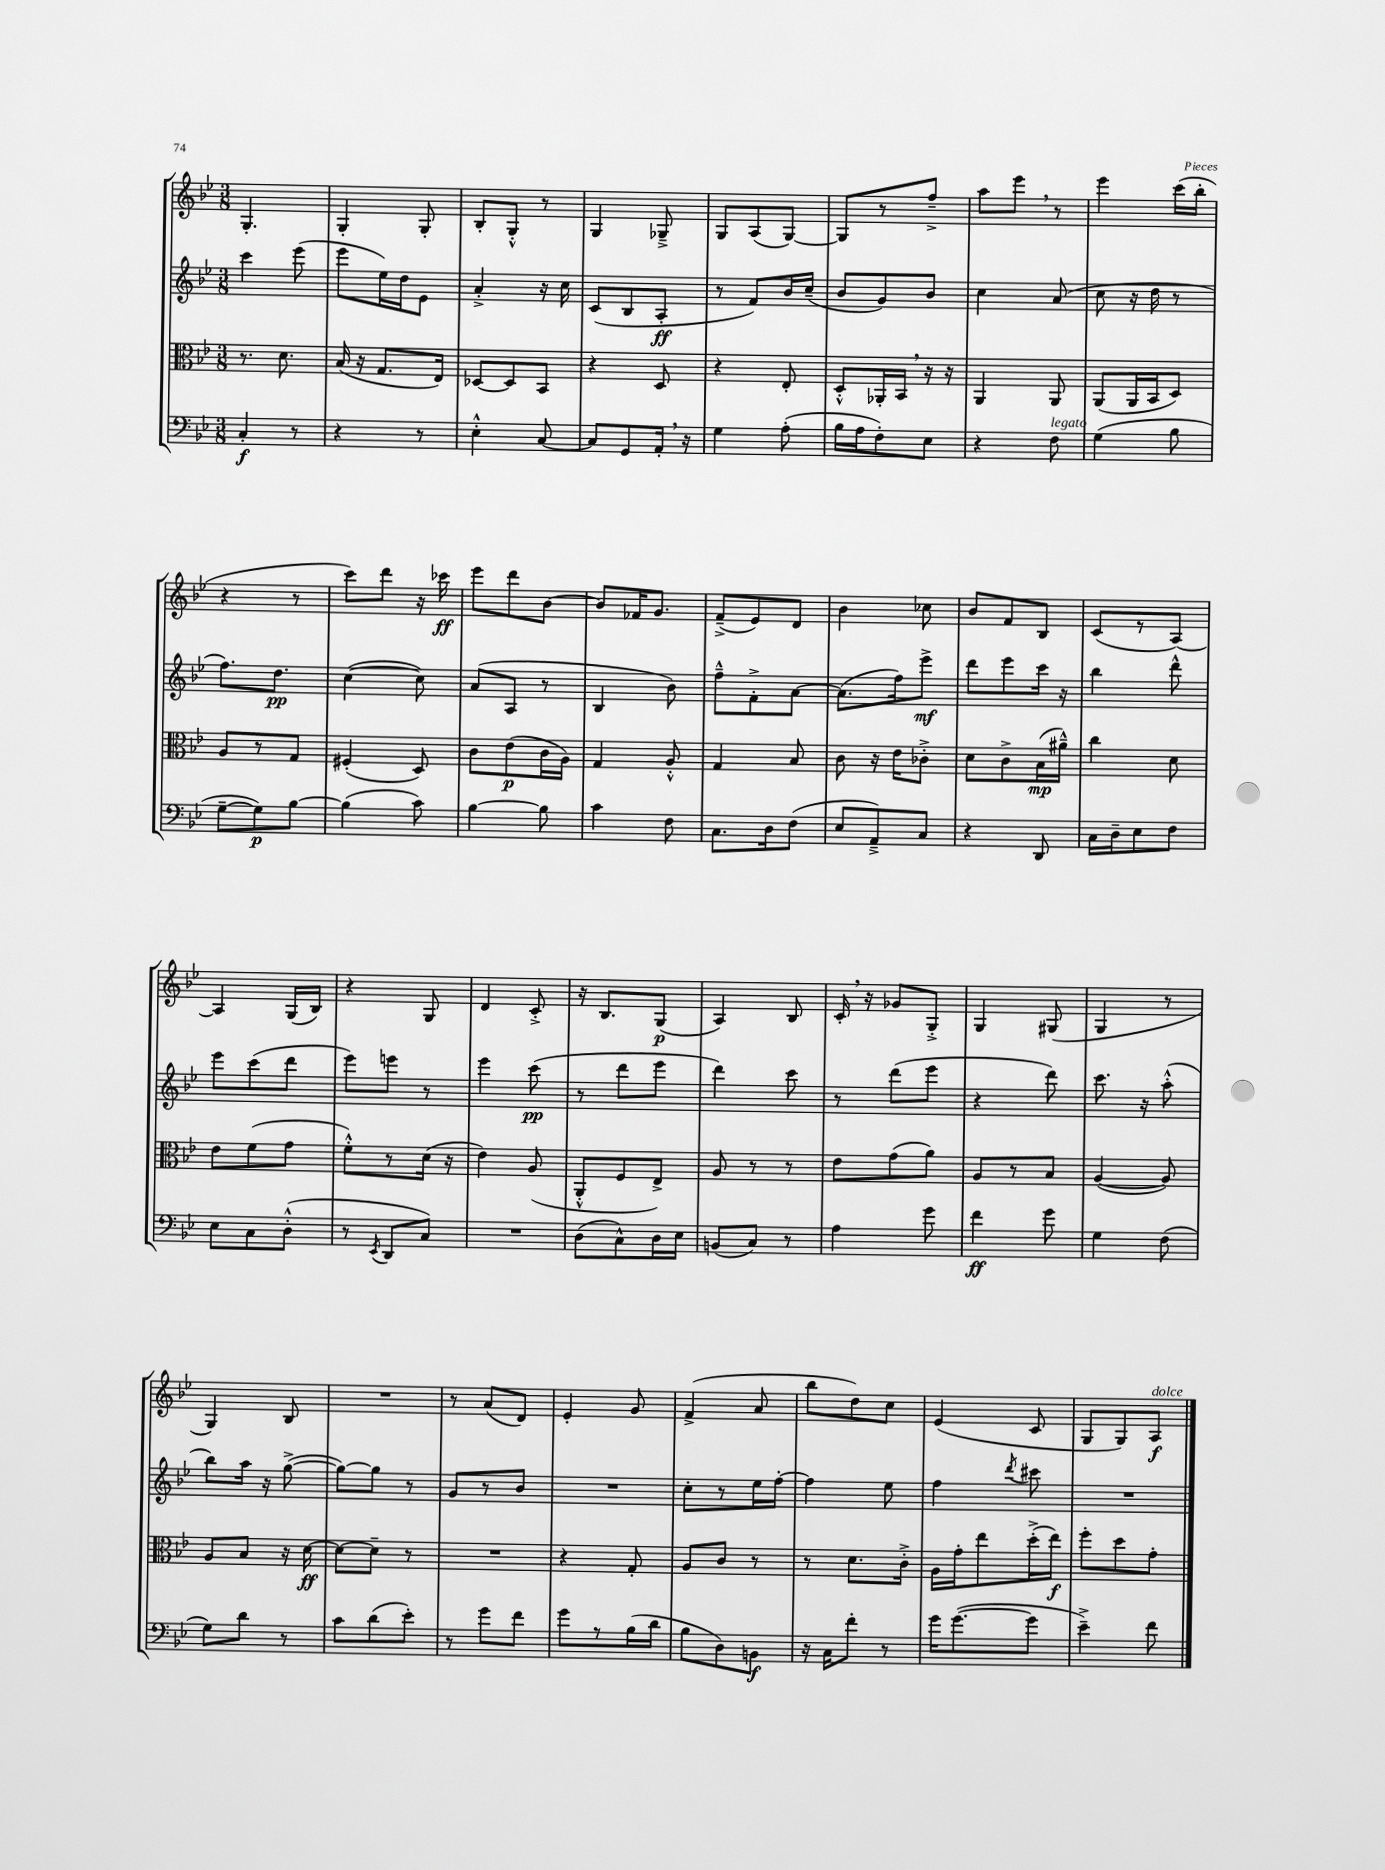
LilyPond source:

<<
\new StaffGroup <<
\new Staff = "s0" {
    \clef treble \key bes \major \numericTimeSignature \time 3/8
    \autoBeamOff g4.-. |
    g4-. g8-. |
    bes8[-. g8]-.-^ r8 |
    g4 ges8---> |
    g8[ a8( g8]~) |
    g8[ r8 f''8]---> |
    a''8[ ees'''8] \breathe r8 |
    ees'''4 c'''16[( bes''16]-. |
    r4 r8 |
    c'''8[) d'''8] r16 ces'''16\ff |
    ees'''8[ d'''8 bes'8]~ |
    bes'8[ fes'16 g'8.] |
    f'8[--->( ees'8) d'8] |
    bes'4 ces''8 |
    bes'8[ f'8 bes8] |
    c'8[( r8 a8]~) |
    a4 g16[( bes16]) |
    r4 g8 |
    d'4 c'8-.-> |
    r16 bes8.[ g8]\p( |
    a4) bes8 |
    c'16-. \breathe r16 ges'8[ g8]-.-> |
    g4 gis8( |
    g4 r8 |
    g4) bes8 |
    R4. |
    r8 a'8[( d'8]) |
    ees'4-. g'8 |
    f'4->( a'8 |
    bes''8[ d''8) c''8] |
    ees'4( c'8 |
    g8[ g8) a8]\f^\markup { \italic "dolce" } \bar "|." |
}
\new Staff = "s1" {
    \clef treble \key bes \major \numericTimeSignature \time 3/8
    \autoBeamOff c'''4 ees'''8( |
    ees'''8[ ees''16) d''16 ees'8] |
    a'4-.-> r16 c''16 |
    c'8[( bes8 a8]-.\ff |
    r8 f'8[) bes'16 c''16]--( |
    bes'8[ g'8) bes'8] |
    c''4 a'8( |
    c''8 r16 d''16 r8 |
    f''8.[) d''8.]\pp |
    c''4~( c''8) |
    a'8[( a8] r8 |
    bes4 bes'8) |
    f''8[---^ f'8-.-> a'8]~ |
    a'8.[( f''16) ees'''8]->\mf |
    d'''8[ ees'''8 c'''16] r16 |
    bes''4 d'''8-^ |
    ees'''8[ c'''8( d'''8] |
    ees'''8[) e'''8] r8 |
    ees'''4 c'''8\pp( |
    r8 d'''8[ ees'''8] |
    d'''4) c'''8 |
    r8 d'''8[( ees'''8] |
    r4 d'''8) |
    c'''8. r16 a''8-.-^( |
    bes''8[) a''16] r16 g''8~->( |
    g''8[~) g''8] r8 |
    g'8[ r8 bes'8] |
    R4. |
    c''8[-. r8 ees''16 f''16]~-. |
    f''4 ees''8 |
    f''4 \acciaccatura { d'''8 } cis'''8 |
    R4. \bar "|." |
}
\new Staff = "s2" {
    \clef alto \key bes \major \numericTimeSignature \time 3/8
    \autoBeamOff r8. d'8. |
    bes16( r16 g8.[ ees16]) |
    des8[~ des8 bes,8] |
    r4 d8 |
    r4 ees8-. |
    d8[-.-^ aes,16-. bes,16] \breathe r16 r16 |
    a,4 a,8 |
    a,8[( a,16 bes,16 d8]) |
    a8[ r8 g8] |
    fis4-.( d8) |
    c'8[ ees'8\p( c'16 a16]) |
    g4 a8-.-^ |
    g4 bes8 |
    c'8 r16 ees'16[ ces'8]-.-> |
    d'8[ c'8-> bes16\mp( ais'16]---^) |
    c''4 d'8 |
    ees'8[ f'8( g'8] |
    f'8[-.-^) r8 d'16]( r16 |
    ees'4) a8( |
    a,8[-.-^ f8 ees8]->) |
    a8 r8 r8 |
    ees'8[ g'8( a'8]) |
    a8[ r8 bes8] |
    a4~( a8) |
    a8[ bes8] r16 d'16~\ff |
    d'8[~ d'8]-- r8 |
    R4. |
    r4 g8-. |
    a8[ c'8] r8 |
    r8 d'8.[ c'16]-.-> |
    a16[ g'16-. ees''8 d''16-.->( ees''16]\f) |
    f''8[-. d''8 g'8]-. \bar "|." |
}
\new Staff = "s3" {
    \clef bass \key bes \major \numericTimeSignature \time 3/8
    \autoBeamOff c4-.\f r8 |
    r4 r8 |
    ees4-.-^ c8~ |
    c8[ g,8 a,16]-. \breathe r16 |
    g4 a8-.( |
    bes16[ a16 f8-.) ees8] |
    r4 f8^\markup { \italic "legato" } |
    g4( bes8 |
    g8[~-- g8\p) bes8]~ |
    bes4( c'8) |
    bes4~ bes8 |
    c'4 f8 |
    c8.[ d16 f8]( |
    ees8[ a,8--->) c8] |
    r4 d,8 |
    c16[ d16-- ees8 f8] |
    ees8[ c8 d8]-.-^( |
    r8 \acciaccatura { ees,8 } d,8[ c8]) |
    R4. |
    d8[( c8-^) d16 ees16] |
    b,8[( c8]) r8 |
    a4 g'8 |
    f'4\ff g'8 |
    g4 f8( |
    g8[) d'8] r8 |
    c'8[ d'8( ees'8]-.) |
    r8 g'8[ f'8] |
    g'8[ r8 bes16( d'16] |
    bes8[ d8) b,8]\f |
    r16 c16[ f'8]-. r8 |
    g'16[ g'8.~( g'8] |
    ees'4--->) f'8 \bar "|." |
}
>>
>>
\layout { \context { \Score \remove "Bar_number_engraver" } }
